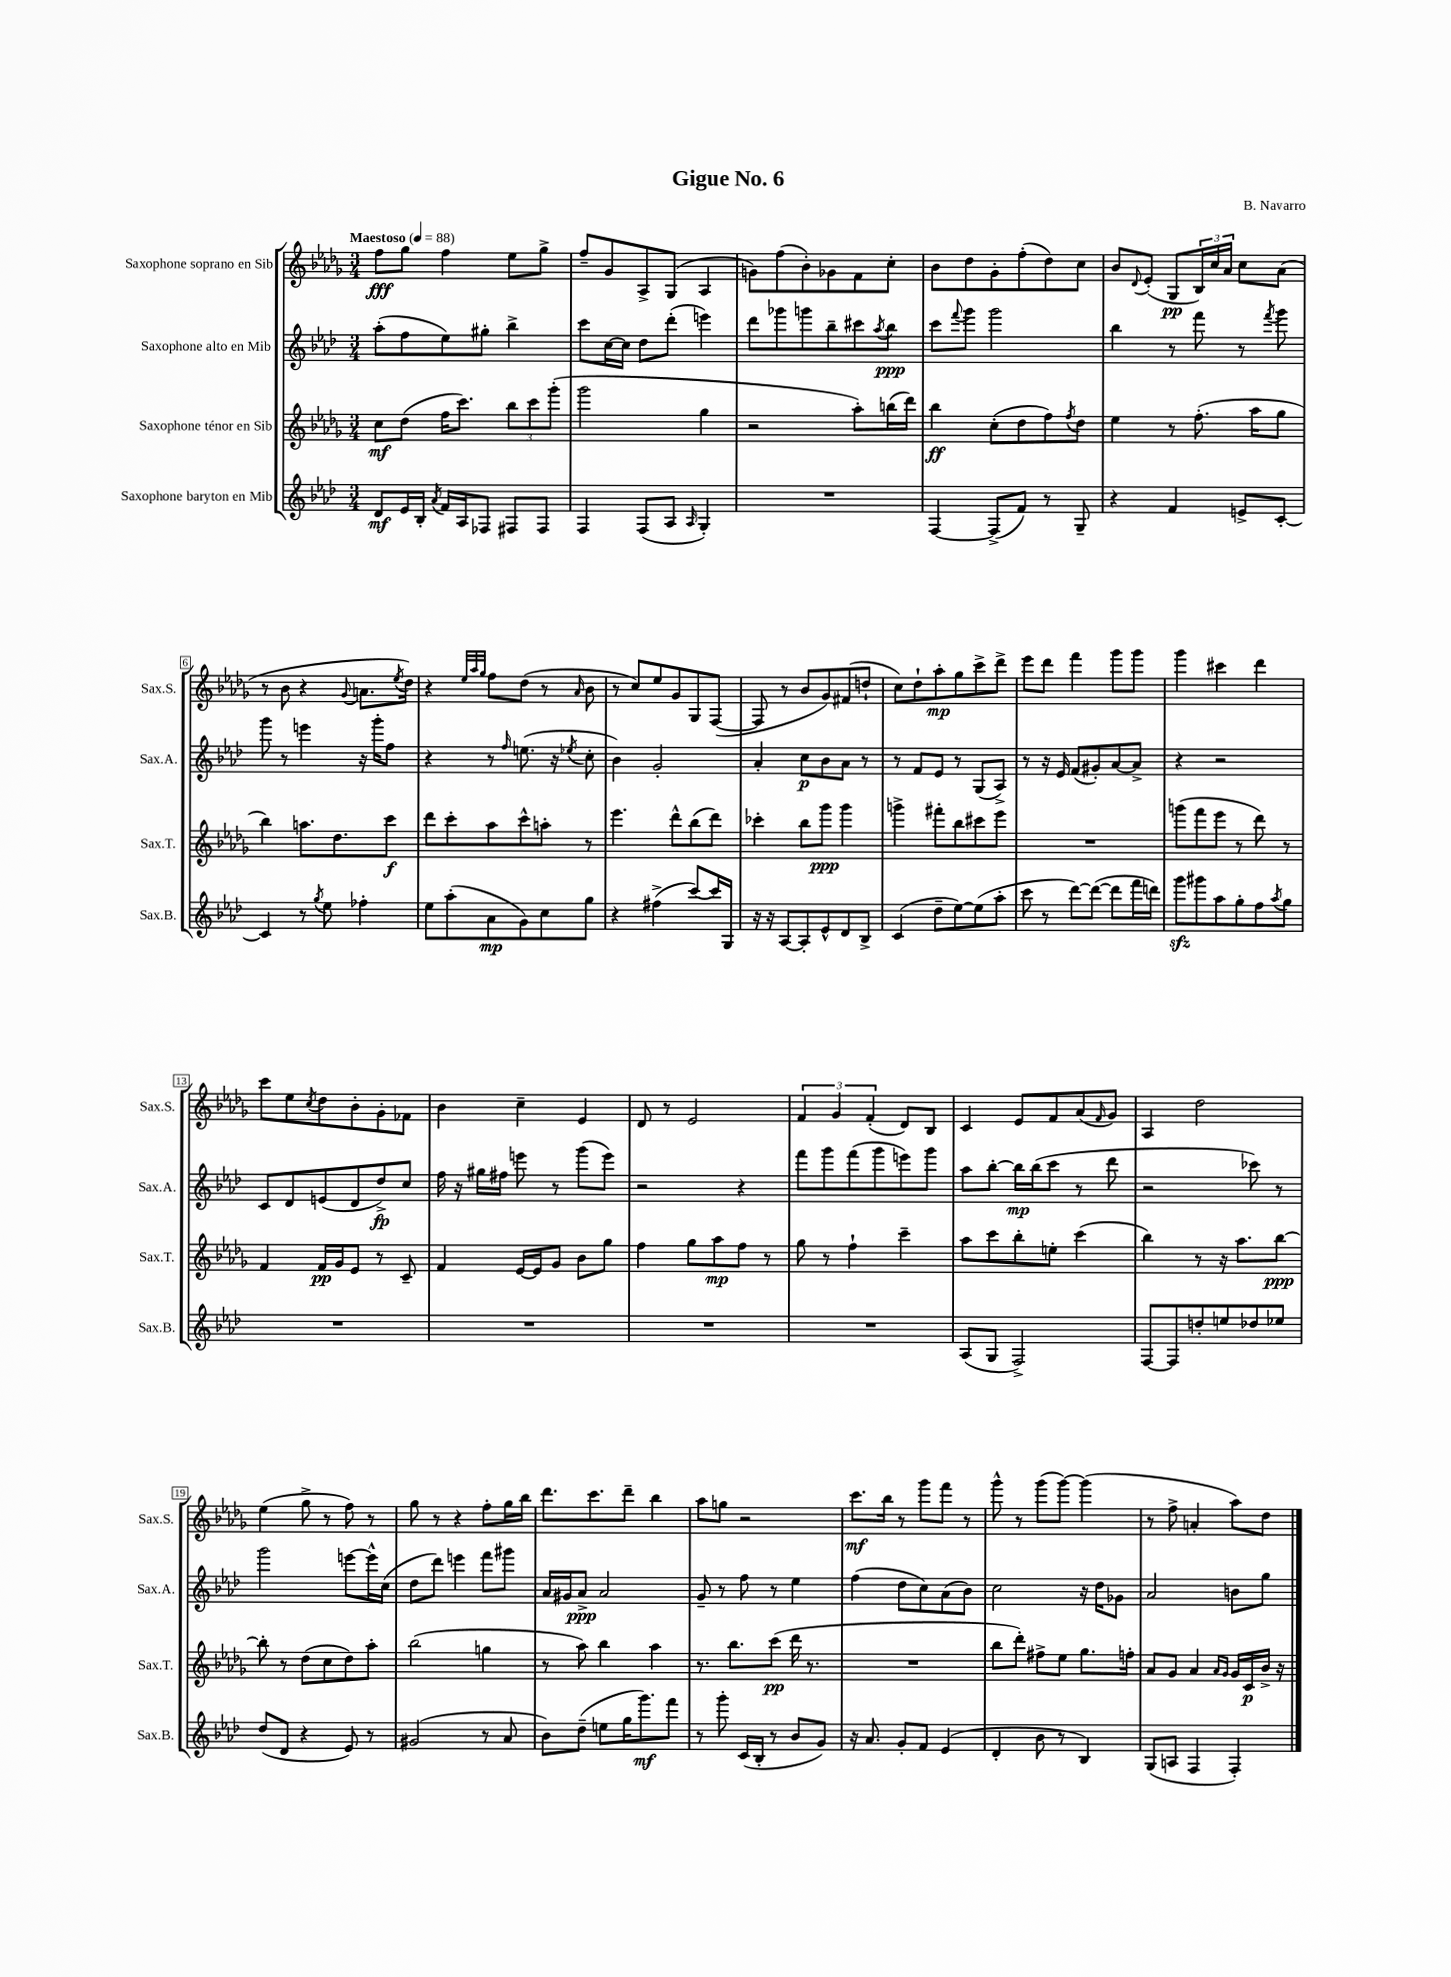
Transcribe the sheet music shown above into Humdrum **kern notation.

**kern	**dynam	**kern	**dynam	**kern	**dynam	**kern	**dynam
*part4	*part4	*part3	*part3	*part2	*part2	*part1	*part1
*staff4	*staff4	*staff3	*staff3	*staff2	*staff2	*staff1	*staff1
*I"Saxophone baryton en Mib	*	*I"Saxophone ténor en Sib	*	*I"Saxophone alto en Mib	*	*I"Saxophone soprano en Sib	*
*I'Sax.B.	*	*I'Sax.T.	*	*I'Sax.A.	*	*I'Sax.S.	*
*clefG2	*	*clefG2	*	*clefG2	*	*clefG2	*
*k[b-e-a-d-]	*	*k[b-e-a-d-g-]	*	*k[b-e-a-d-]	*	*k[b-e-a-d-g-]	*
*M3/4	*	*M3/4	*	*M3/4	*	*M3/4	*
*MM88	*	*MM88	*	*MM88	*	*MM88	*
=1	=1	=1	=1	=1	=1	=1	=1
!	!	!	!	!	!	!LO:TX:a:B:t=Maestoso	!
8d-/L	mf	8cc\L	mf	(8aa-'\L	.	8ff\L	fff
16e-/L	.	(8dd-\J	.	8ff\	.	8gg-\J	.
16B-'/JJ	.	.	.	.	.	.	.
8qa-/	.	.	.	.	.	.	.
16f/LL	.	16ff\KL	.	8ee-\)	.	4ff\	.
16A-/J	.	8.ccc\J)	.	.	.	.	.
8F-X/J	.	.	.	8gg#X'\J	.	.	.
8F#X/L	.	12bb-\L	.	4bb-^\	.	8ee-\L	.
.	.	12ccc\	.	.	.	.	.
8F#/J	.	.	.	.	.	8gg-^\J	.
.	.	(12ggg-'\J	.	.	.	.	.
=2	=2	=2	=2	=2	=2	=2	=2
4F/	.	2ggg-\	.	8ccc\L	.	8ff~/L	.
.	.	.	.	[16cc\L	.	8g-/	.
.	.	.	.	16cc\JJ]	.	.	.
(8F/L	.	.	.	8dd-\L	.	8A-^/	.
8A-/J	.	.	.	(8ddd-'\J	.	(8G-/J	.
16qqA-/	.	.	.	.	.	.	.
4G'/)	.	4gg-\	.	4eeen\)	.	4A-/	.
=3	=3	=3	=3	=3	=3	=3	=3
2.r	.	2r	.	8ddd-\L	.	8gn\L)	.
.	.	.	.	8ggg-X\	.	(8ff\	.
.	.	.	.	8gggn\	.	8b-'\)	.
.	.	.	.	8bb-~\	.	8g-X\	.
.	.	8aa-'\L)	.	8ccc#X\	.	8f\	.
.	.	.	.	8qaa-/	.	.	.
.	.	(16bbn\L	.	8bb-\J	ppp	8cc'\J	.
.	.	16ddd-\JJ)	.	.	.	.	.
=4	=4	=4	=4	=4	=4	=4	=4
[4F/	.	4bb-\	ff	8ccc\L	.	8b-\L	.
.	.	.	.	8qqfff/	.	.	.
.	.	.	.	8ggg\J	.	8dd-\	.
(8F^/L]	.	(8cc'\L	.	2ggg\	.	8g-'\	.
8f/J)	.	8dd-\	.	.	.	(8ff'\	.
8r	.	8ff\)	.	.	.	8dd-\)	.
.	.	8qff/	.	.	.	.	.
8G~/	.	8dd-\J	.	.	.	8cc\J	.
=5	=5	=5	=5	=5	=5	=5	=5
4r	.	4ee-\	.	4bb-\	.	8b-/L	.
.	.	.	.	.	.	8qqd-/	.
.	.	.	.	.	.	(8e-'/J	.
4f/	.	8r	.	8r	.	8G-/L	pp
.	.	(8.ff'\	.	8fff\	.	24B-/L)	.
.	.	.	.	.	.	24cc/	.
.	.	.	.	.	.	24a-/JJ	.
8en^/L	.	.	.	8r	.	8cc\L	.
.	.	16aa-\KL	.	.	.	.	.
.	.	.	.	8qfff/	.	.	.
[8c'/J	.	8gg-\J	.	8ggg\	.	(8a-\J	.
!!LO:LB:g=z
=6	=6	=6	=6	=6	=6	=6	=6
4c/]	.	4bb-\)	.	8ggg\	.	8r	.
.	.	.	.	8r	.	8b-\	.
8r	.	8.aan\L	.	4eeen\	.	4r	.
8qgg/	.	.	.	.	.	.	.
8ee-\	.	.	.	.	.	.	.
.	.	8.dd-\	.	.	.	.	.
.	.	.	.	.	.	8qqg-/	.
4ff-X'\	.	.	.	16r	.	8.an\L	.
.	.	.	.	16ggg'\KL	.	.	.
.	.	8ccc\J	f	8ff\J	.	.	.
.	.	.	.	.	.	8qee-/	.
.	.	.	.	.	.	16dd-\Jk)	.
=7	=7	=7	=7	=7	=7	=7	=7
8ee-\L	.	8ddd-\L	.	4r	.	4r	.
(8aa-'\	.	8ccc'\	.	.	.	.	.
.	.	.	.	.	.	32qqee-/LLL	.
.	.	.	.	.	.	32qqaa-/	.
.	.	.	.	.	.	32qqgg-/JJJ	.
8a-\	mp	8aa-\	.	8r	.	8ff\L	.
.	.	.	.	16qqff/	.	.	.
8g\)	.	8ccc^^\	.	(8.een\	.	(8dd-\J	.
8cc\	.	8aan'\J	.	.	.	8r	.
.	.	.	.	16r	.	.	.
.	.	.	.	8qee-X/	.	16qqa-/	.
8gg\J	.	8r	.	8cc'\	.	8b-\	.
=8	=8	=8	=8	=8	=8	=8	=8
4r	.	4.eee-\	.	4b-\)	.	8r	.
.	.	.	.	.	.	8cc/L)	.
(4ff#X^\	.	.	.	2g'/	.	8ee-/	.
.	.	8ddd-^^\L	.	.	.	8g-/	.
[8ccc/L)	.	(8bb-\	.	.	.	8G-/	.
16ccc/L]	.	8ddd-\J)	.	.	.	([8F/J	.
16G/JJ	.	.	.	.	.	.	.
=9	=9	=9	=9	=9	=9	=9	=9
16r	.	4ccc-X'\	.	4a-'/	.	8F/]	.
16r	.	.	.	.	.	.	.
[8A-/L	.	.	.	.	.	8r	.
8A-'/]	.	8bb-\L	.	8cc\L	p	8b-/L	.
8e-^^/	.	8ggg-\J	ppp	8b-\	.	8g-/)	.
8d-/	.	4ggg-\	.	8a-\J	.	(8f#X/	.
8B-^/J	.	.	.	8r	.	8ddn`/J	.
=10	=10	=10	=10	=10	=10	=10	=10
(4c/	.	4gggn^\	.	8r	.	8cc\L)	.
.	.	.	.	8f/L	.	8dd-`\	.
8dd-~\L	.	8fff#X'\L	.	8e-/J	.	8aa-'\	mp
[8ee-\)	.	8bb-\	.	8r	.	8gg-\	.
(8ee-\]	.	8ccc#X\	.	(8G/L	.	8ccc^\	.
8aa-'\J	.	8eee-\J	.	8A-^/J)	.	8ddd-^\J	.
=11	=11	=11	=11	=11	=11	=11	=11
8ccc\	.	2.r	.	8r	.	8eee-\L	.
8r	.	.	.	16r	.	8ddd-\J	.
.	.	.	.	16e-/	.	.	.
[8ddd-\L)	.	.	.	(8f/L	.	4fff\	.
(8ddd-\J_	.	.	.	8g#X'/)	.	.	.
8ddd-\L]	.	.	.	[8a-/	.	8ggg-\L	.
16fff\L	.	.	.	8a-^/J]	.	8ggg-\J	.
16dddn\JJ)	.	.	.	.	.	.	.
=12	=12	=12	=12	=12	=12	=12	=12
8gggzz\L	.	(8gggn\L	.	4r	.	4ggg-\	.
8ggg#X\	.	8fff\	.	.	.	.	.
8aa-\	.	8eee-\J	.	2r	.	4ccc#X\	.
8gg'\	.	8r	.	.	.	.	.
8ff\	.	8ddd-\)	.	.	.	4ddd-\	.
8qaa-/	.	.	.	.	.	.	.
8gg\J	.	8r	.	.	.	.	.
!!LO:LB:g=z
=13	=13	=13	=13	=13	=13	=13	=13
2.r	.	4f/	.	8c/L	.	8ccc\L	.
.	.	.	.	8d-/	.	8ee-\	.
.	.	.	.	.	.	8qcc/	.
.	.	16f/LL	pp	(8en/	.	8dd-\	.
.	.	16g-/J	.	.	.	.	.
.	.	8e-/J	.	8d-/	.	8b-'\	.
.	.	8r	.	8dd-^/)	fp	8g-'\	.
.	.	8c~/	.	8cc/J	.	8f-X\J	.
=14	=14	=14	=14	=14	=14	=14	=14
2.r	.	4f/	.	16ff\	.	4b-\	.
.	.	.	.	16r	.	.	.
.	.	.	.	16gg#X\LL	.	.	.
.	.	.	.	16ff#X\JJ	.	.	.
.	.	[16e-/LL	.	8eeen\	.	4cc~\	.
.	.	16e-/J]	.	.	.	.	.
.	.	8g-/J	.	8r	.	.	.
.	.	8b-\L	.	(8ggg\L	.	4e-/	.
.	.	8gg-\J	.	8eee\J)	.	.	.
=15	=15	=15	=15	=15	=15	=15	=15
2.r	.	4ff\	.	2r	.	8d-/	.
.	.	.	.	.	.	8r	.
.	.	8gg-\L	.	.	.	2e-/	.
.	.	8aa-\	mp	.	.	.	.
.	.	8ff\J	.	4r	.	.	.
.	.	8r	.	.	.	.	.
=16	=16	=16	=16	=16	=16	=16	=16
2.r	.	8gg-\	.	8fff\L	.	6f/	.
.	.	8r	.	8ggg\	.	.	.
.	.	.	.	.	.	6g-/	.
.	.	4ff`\	.	(8fff\	.	.	.
.	.	.	.	.	.	(6f'/	.
.	.	.	.	8ggg\	.	.	.
.	.	4ccc~\	.	8eeen\)	.	8d-/L)	.
.	.	.	.	8ggg\J	.	8B-/J	.
=17	=17	=17	=17	=17	=17	=17	=17
(8A-/L	.	8aa-\L	.	8aa-\L	.	4c/	.
8G/J	.	8ccc\	.	[8bb-'\J	.	.	.
2F^/)	.	8bb-'\	.	16bb-\LL]	mp	8e-/L	.
.	.	.	.	(16bb-\J	.	.	.
.	.	8een'\J	.	8ccc\J	.	8f/	.
.	.	(4ccc\	.	8r	.	(8a-/	.
.	.	.	.	.	.	16qqf/	.
.	.	.	.	8ddd-\	.	8g-/J)	.
=18	=18	=18	=18	=18	=18	=18	=18
[8F/L	.	4bb-\)	.	2r	.	4A-/	.
8F/]	.	.	.	.	.	.	.
8ddn'/	.	8r	.	.	.	2dd-\	.
8een/	.	16r	.	.	.	.	.
.	.	8.aa-\L	.	.	.	.	.
8dd-X/	.	.	.	8ccc-X\)	.	.	.
8ee-X/J	.	[8bb-\J	ppp	8r	.	.	.
!!LO:LB:g=z
=19	=19	=19	=19	=19	=19	=19	=19
(8dd-/L	.	8bb-'\]	.	2ggg\	.	(4ee-\	.
8d-/J	.	8r	.	.	.	.	.
4r	.	(8dd-\L	.	.	.	8gg-^\	.
.	.	8cc\	.	.	.	8r	.
8e-/)	.	8dd-\)	.	[8eeen\L	.	8ff\)	.
8r	.	8aa-'\J	.	16eee^^\L]	.	8r	.
.	.	.	.	(16cc\JJ	.	.	.
=20	=20	=20	=20	=20	=20	=20	=20
(2g#X/	.	(2bb-\	.	8dd-\L	.	8gg-\	.
.	.	.	.	8ddd-\J)	.	8r	.
.	.	.	.	4eeen\	.	4r	.
8r	.	4ggn\	.	8fff\L	.	8ff'\L	.
8a-/	.	.	.	8ggg#X\J	.	16gg-\L	.
.	.	.	.	.	.	16bb-\JJ	.
=21	=21	=21	=21	=21	=21	=21	=21
8b-\L)	.	8r	.	16a-/LL	.	8.ddd-\L	.
.	.	.	.	16g#X/J	.	.	.
(8dd-~\J	.	8aa-\)	.	8a-^/J	ppp	.	.
.	.	.	.	.	.	8.ccc\	.
8een\L	.	4bb-\	.	2a-/	.	.	.
16gg\K	.	.	.	.	.	8ddd-~\J	.
8.ggg\)	mf	.	.	.	.	.	.
.	.	4aa-\	.	.	.	4bb-\	.
8fff\J	.	.	.	.	.	.	.
=22	=22	=22	=22	=22	=22	=22	=22
8r	.	8.r	.	8g~/	.	8aa-\L	.
8ggg'\	.	.	.	8r	.	8ggn\J	.
.	.	8.bb-\L	.	.	.	.	.
(16c/LL	.	.	.	8ff\	.	2r	.
16B-'/JJ	.	.	.	.	.	.	.
8r	.	(8ccc\J	pp	8r	.	.	.
8b-/L	.	16ddd-\	.	4ee-\	.	.	.
.	.	8.r	.	.	.	.	.
8g/J)	.	.	.	.	.	.	.
=23	=23	=23	=23	=23	=23	=23	=23
16r	.	2.r	.	(4ff\	.	8.ccc\L	mf
8.a-/	.	.	.	.	.	.	.
.	.	.	.	.	.	16bb-\Jk	.
8g'/L	.	.	.	8dd-\L	.	8r	.
8f/J	.	.	.	8cc\)	.	8ggg-\L	.
(4e-/	.	.	.	(8a-\	.	8fff\J	.
.	.	.	.	8b-\J)	.	8r	.
=24	=24	=24	=24	=24	=24	=24	=24
4d-'/	.	8bb-\L	.	2cc\	.	8ggg-^^\	.
.	.	8ddd-'\J)	.	.	.	8r	.
8b-\	.	8ff#X^\L	.	.	.	(8ggg-\L	.
8r	.	8ee-\J	.	.	.	[8ggg-\J)	.
4B-/)	.	8.gg-\L	.	16r	.	(4ggg-\]	.
.	.	.	.	16dd-\KL	.	.	.
.	.	.	.	8g-X\J	.	.	.
.	.	16ffn'\Jk	.	.	.	.	.
=25	=25	=25	=25	=25	=25	=25	=25
(8G/L	.	8a-/L	.	2a-/	.	8r	.
8An/J	.	8g-/J	.	.	.	8ff^\	.
4F/	.	4a-/	.	.	.	4an'/	.
.	.	16qqa-/LL	.	.	.	.	.
.	.	16qqg-/JJ	.	.	.	.	.
4F'/)	.	16g-/LL	.	8bn\L	.	8aa-\L)	.
.	.	16c/	p	.	.	.	.
.	.	16b-^/JJ	.	8gg\J	.	8dd-\J	.
.	.	16r	.	.	.	.	.
==	==	==	==	==	==	==	==
*-	*-	*-	*-	*-	*-	*-	*-
